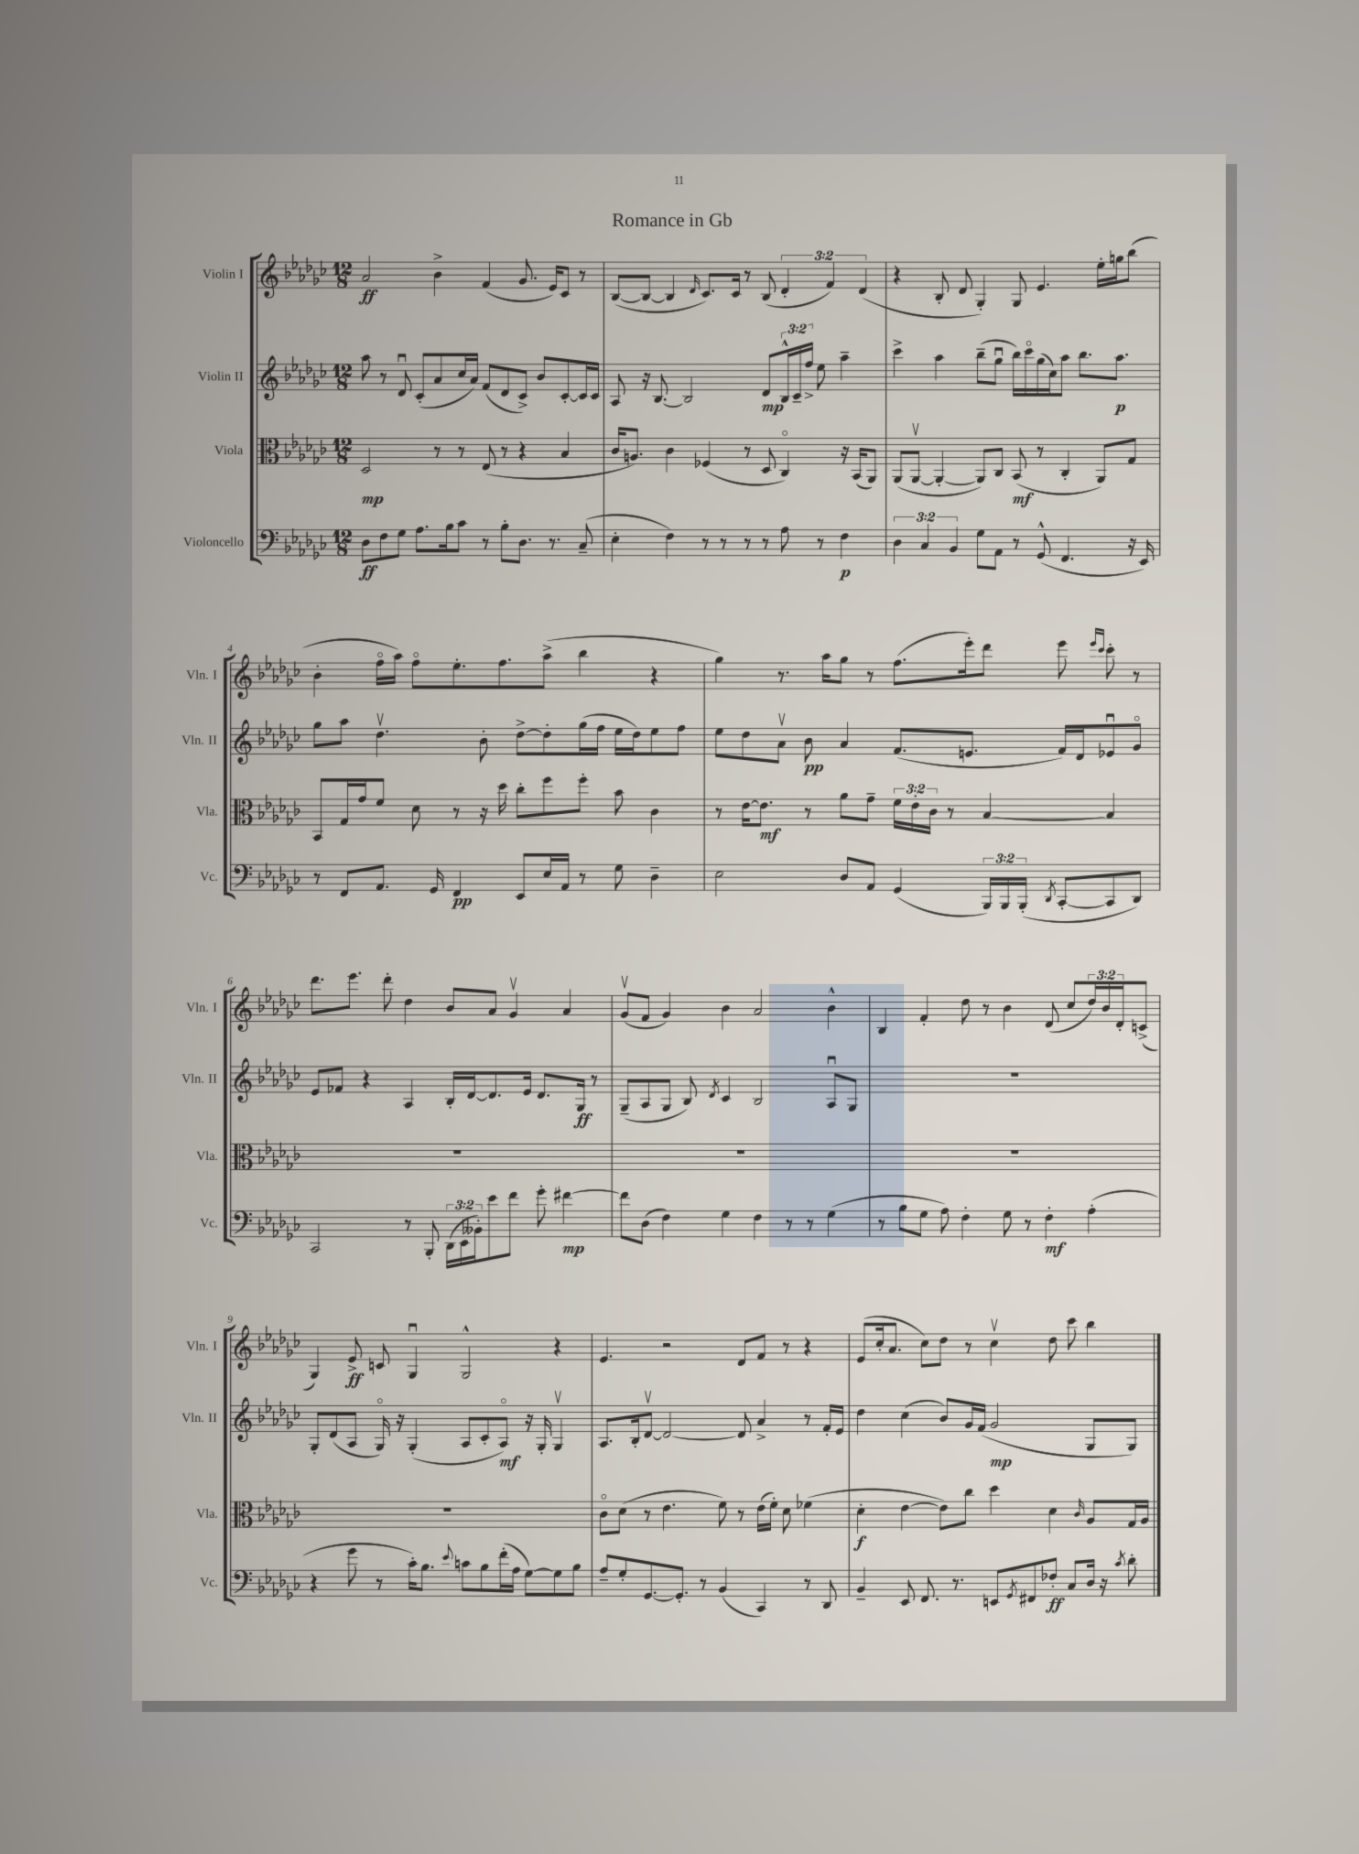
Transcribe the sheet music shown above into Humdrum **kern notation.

**kern	**kern	**kern	**kern
*staff4	*staff3	*staff2	*staff1
*clefF4	*clefC3	*clefG2	*clefG2
*k[b-e-a-d-g-c-]	*k[b-e-a-d-g-c-]	*k[b-e-a-d-g-c-]	*k[b-e-a-d-g-c-]
*M12/8	*M12/8	*M12/8	*M12/8
8D-	2D-	8aa-	2a-
8F	.	8r	.
8G-	.	8d-u	.
8.A-	.	(8c-'	.
.	8r	8a-	4b-^
16B-	.	.	.
8c-	8r	16cc-	.
.	.	16a-)	.
8r	(8E-	(8f	(4f
8B-'	8r	8d-	.
8.D-	4r	8c-^)	8.g-
.	.	8b-	.
8.r	.	.	16e-)
.	4B-	[8c-'	8c-
(8C-~	.	16c-]	8r
.	.	16c-	.
=	=	=	=
4E-'	16c-	8A-	([8B-
.	8.A)	.	.
.	.	16r	8B-_
.	.	[8.B-	.
4F)	4c-	.	4B-]
.	.	2B-]	.
.	.	.	16qqd-
8r	(4F-	.	8.c-)
8r	.	.	.
.	.	.	16c-
8r	8r	.	8r
8r	8D-	8d-	(8B-
8A-	4C-o)	24B-^^	6d-'
.	.	24c-~	.
.	.	24ff^	.
8r	.	8ee-	.
.	.	.	6f)
4F	16r	4aa-~	.
.	(16BB-	.	.
.	.	.	(6d-
.	8AA-)	.	.
=	=	=	=
6D-	(8AA-	4ccc-^	4r
.	[8AA-v	.	.
6C-	.	.	.
.	4AA-'_	4aa-	8B-'
6BB-	.	.	.
.	.	.	8d-
8G-	8AA-])	(8bb-~	4G-')
8AA-	8C-	8gg-u	.
8r	(8BB-	16bb-)	8G-
.	.	16ccc-o	.
(8GG-^^	8r	(16gg-	4.e-
.	.	16cc-)	.
4.FF	4C-'	8aa-	.
.	.	8.bb-	.
.	8AA-)	.	16ee-'
.	.	8.aa-	16gg
16r	8G-	.	(8bb-
16EE-)	.	.	.
=	=	=	=
8r	8BB-	8gg-	4b-'
8FF	16G-	8aa-	.
.	16g-	.	.
8.AA-	8f	4.dd-v	16ffo
.	.	.	16aa-)
.	8d-	.	8ffo
16GG-	.	.	.
4FF	8r	.	8.ee-'
.	16r	8b-'	.
.	16dd-	.	8.ff
8EE-	8cc-'	[8dd-^	.
16E-	8ff	8dd-']	(8aa-^
16AA-	.	.	.
8r	8ff'	(16gg-	4bb-
.	.	16ff	.
8G-	8b-	16ee-	.
.	.	16dd-)	.
4D-~	4c-	8ee-	4r
.	.	8ff	.
=	=	=	=
2E-	8r	8ee-	4gg-)
.	[16e-	8dd-	.
.	8.e-]	.	.
.	.	8a-v	8.r
.	8r	8b-	.
.	.	.	16aa-
8D-	8a-	4a-	8gg-
8AA-	8g-~	.	8r
(4GG-	24f	(8.f	(8.ff
.	24e-'	.	.
.	24c-	.	.
.	8r	.	.
.	.	8.e	16eee-')
24BBB-)	[4B-	.	8ddd-
24BBB-	.	.	.
(24BBB-'	.	.	.
8qDD-	.	.	.
[8CC-'	.	16f)	8eee-
.	.	16d-	.
.	.	.	16qqeee-
.	.	.	16qqccc-
8CC-]	4B-]	8e-u	8ccc-'
8DD-)	.	8g-o	8r
=	=	=	=
2CC-	1.r	8e-	8.ddd-
.	.	8f-	.
.	.	.	8.eee-
.	.	4r	.
.	.	.	8ddd-'
8r	.	4A-	4dd-
8BBB-'	.	.	.
(24DD-	.	16B-'	8b-
24EE-	.	.	.
.	.	[16d-	.
24BB--')	.	.	.
8e-	.	8.d-]	8a-
8f	.	.	4g-v
.	.	16e-	.
8g-'	.	8.d-	.
[4f#	.	.	4a-
.	.	16G-	.
.	.	8r	.
=	=	=	=
8f#]	1.r	(8G-~	(8g-v
(8D-	.	8A-	8f
4F)	.	8G-	4g-)
.	.	8B-)	.
.	.	8qd-	.
4G-	.	4c-	4b-
4F	.	2B-	2a-
8r	.	.	.
8r	.	.	.
(4G-	.	8A-u	4b-^^
.	.	8G-	.
=	=	=	=
8r	1.r	1.r	4B-
8B-	.	.	.
8G-	.	.	4f'
8A-)	.	.	.
4F'	.	.	8dd-
.	.	.	8r
8G-	.	.	4b-
8r	.	.	.
4F'	.	.	(8d-
.	.	.	8cc-
(4A-'	.	.	24dd-)
.	.	.	24b-
.	.	.	24d-'
.	.	.	(8c^
=	=	=	=
4r	1.r	8G-'	4G-)
.	.	(8d-	.
8g-	.	8A-	8e-^
8r	.	16G-o)	8c
.	.	16r	.
16c-')	.	(4G-'	4G-u
8.B-	.	.	.
8qqe-	.	.	.
8c	.	8A-	2G-^^
8B-	.	8c-'	.
(16f'	.	8A-o)	.
16A-	.	.	.
[8G-)	.	16r	.
.	.	16G-'	.
8G-]	.	4G-v	4r
8B-	.	.	.
=	=	=	=
8A-~	8c-o	8.A-	4.e-
8G-'	(8d-	.	.
.	.	16B-'	.
[8.GG-	8r	[8d-v	.
.	4.e-	2d-_	2r
8.GG-']	.	.	.
8r	.	.	.
(4BB-	8f)	.	.
.	8r	8d-]	8d-
4CC-)	(16e-	4a-^	8f
.	16f')	.	.
.	8d-	.	8r
8r	(4f-	8r	4r
8DD-	.	16f'	.
.	.	16e-	.
=	=	=	=
4BB-~	4d-'	4dd-	(8e-
.	.	.	16cc-'
.	.	.	8.a-
8EE-	[4e-	(4cc-	.
8.FF	.	.	8cc-)
.	8e-])	8b-)	8dd-
8.r	.	.	.
.	8cc-	16g-	8r
.	.	(16f	.
8EE	4dd-	2g-	4cc-v
8qGG-	.	.	.
8FF#	.	.	.
8F-'	4d-	.	8dd-
8C-	.	.	8ccc-
.	16qqc-	.	.
16D-	8A-	8G-	4bb-
16r	.	.	.
8qc-	.	.	.
8d-'	16G-	8G-)	.
.	16A-	.	.
==	==	==	==
*-	*-	*-	*-
